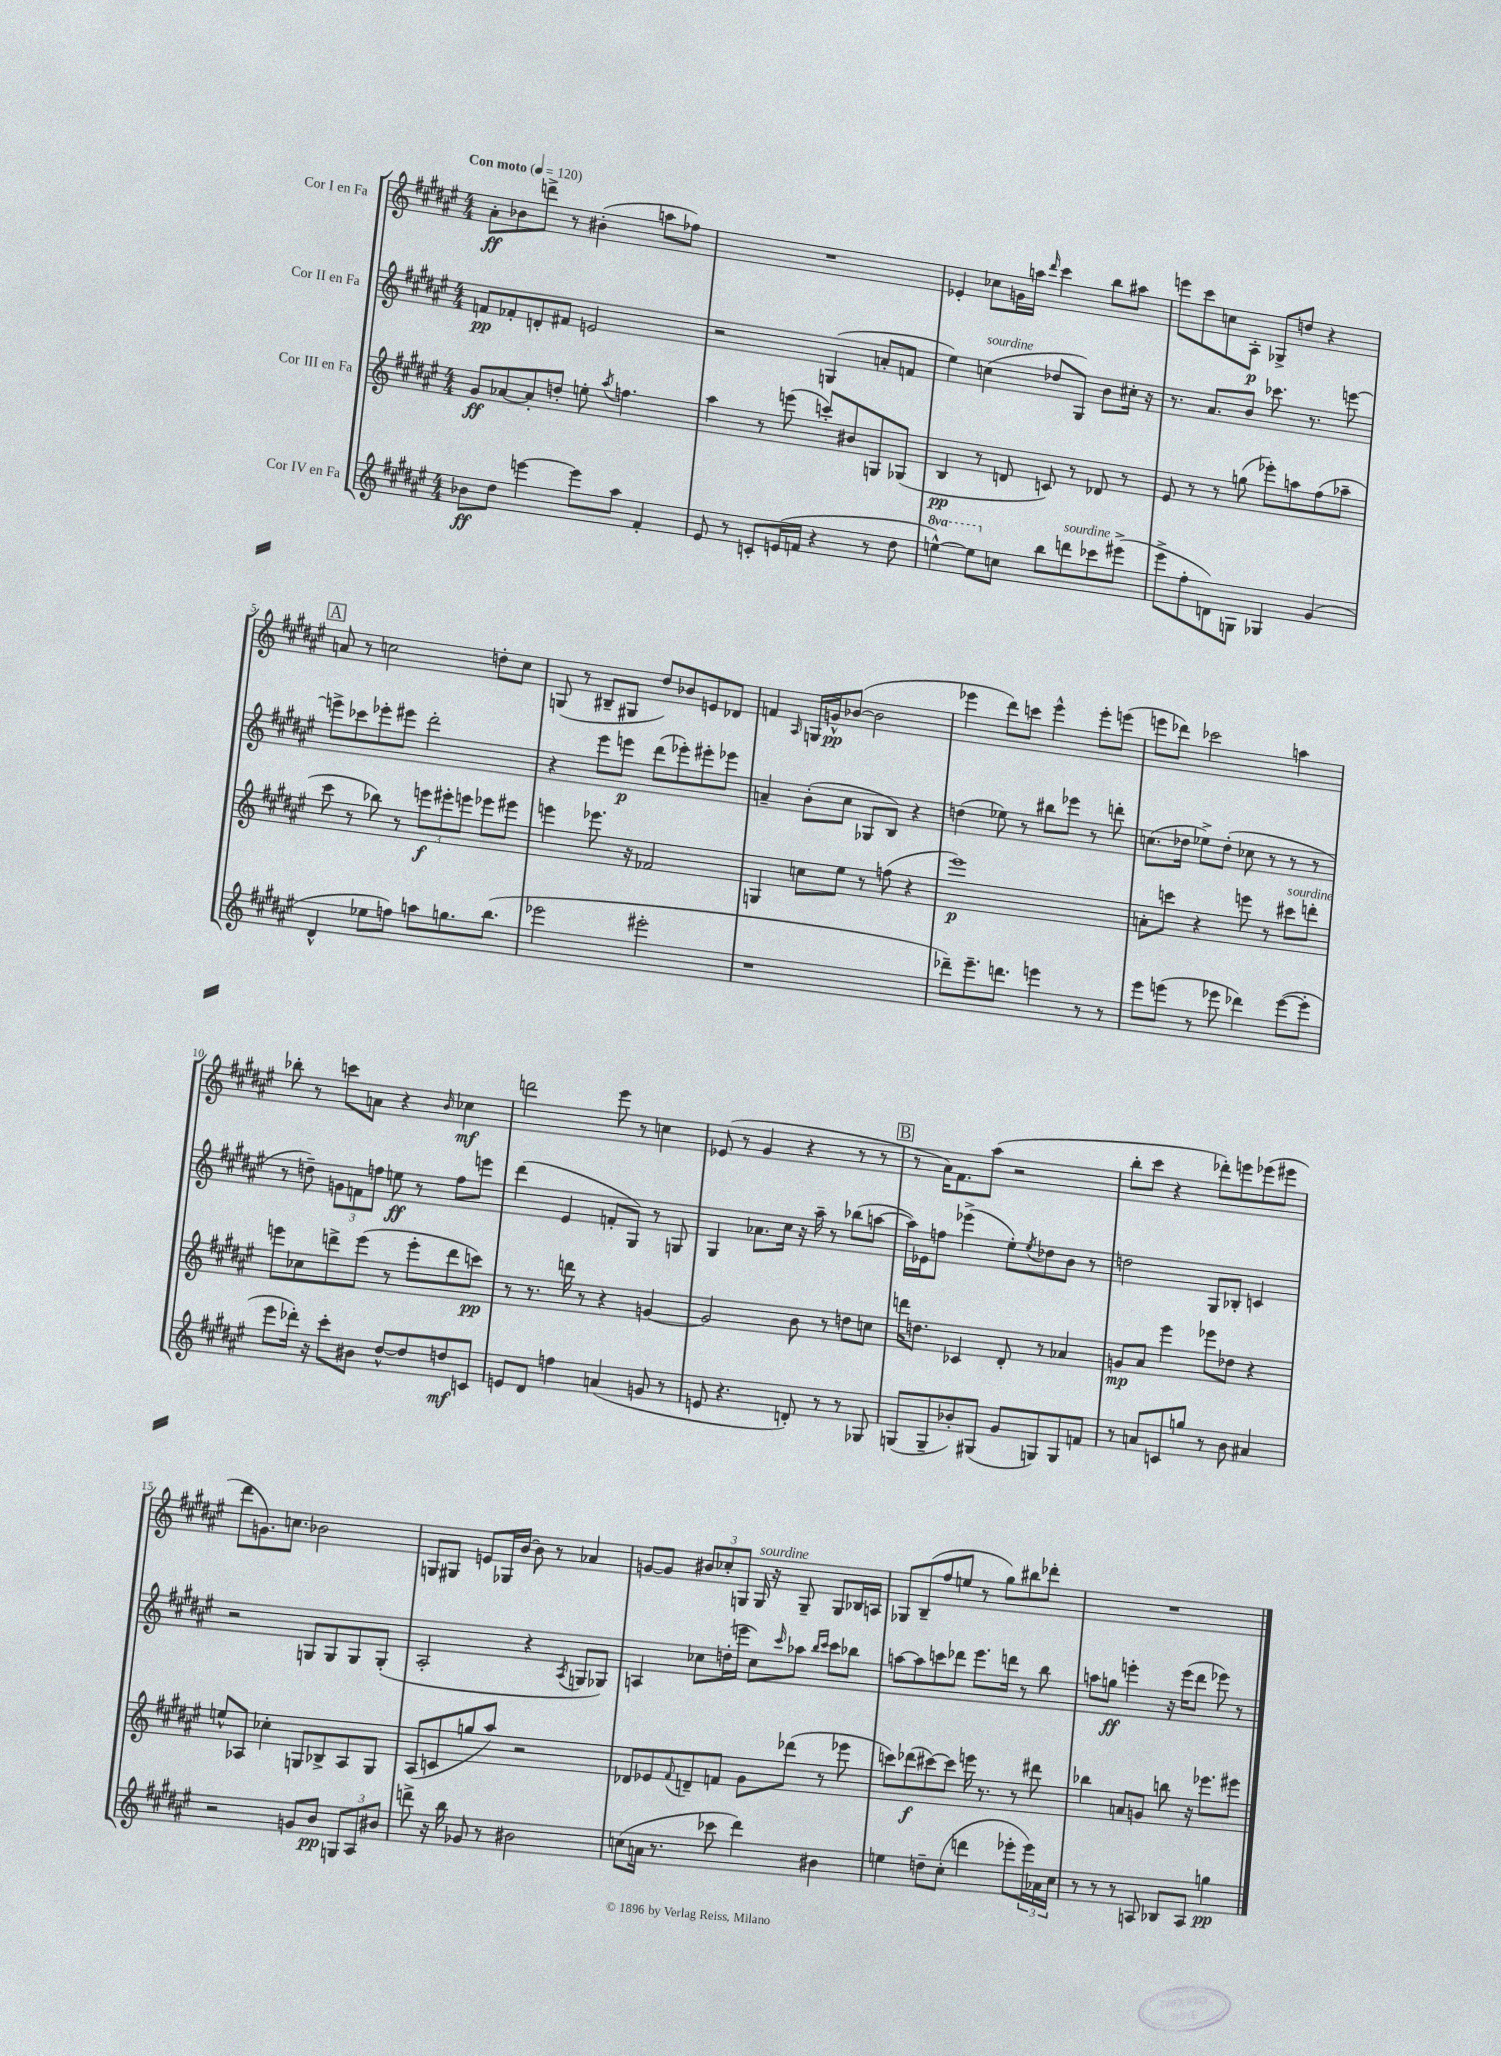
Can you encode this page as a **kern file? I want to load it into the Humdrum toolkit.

**kern	**kern	**kern	**kern
*staff4	*staff3	*staff2	*staff1
*clefG2	*clefG2	*clefG2	*clefG2
*k[f#c#g#d#a#e#]	*k[f#c#g#d#a#e#]	*k[f#c#g#d#a#e#]	*k[f#c#g#d#a#e#]
*M4/4	*M4/4	*M4/4	*M4/4
*MM120	*MM120	*MM120	*MM120
8b-	8g#	8f	8a#'
8dd#	[8a-	8f-'	8b-
[4eee	8a-']	8d'	8ddd^
.	8dd'	8f#	8r
8eee]	8ee'	2e	(4b#'
.	8qaa#	.	.
8aa#	4.ff	.	.
4f#'	.	.	8aa
.	.	.	8ff-)
=	=	=	=
8e#	4aa#	2r	1r
8r	.	.	.
8c'	8r	.	.
(16e	(8eee	.	.
16f	.	.	.
4r	8ccc')	(4G	.
.	8b#	.	.
8r	8G	8a'	.
8dd#	(8G-	8f	.
=	=	=	=
[4eee^^)	4B	4ee#)	4e-'
8eee]	8r	(4cc	8cc-
8cc	8d	.	16g
.	.	.	16aa
.	.	.	16qqddd#
8bb	8c)	8dd-	4ccc#
8ddd	8r	8G#)	.
8ccc-	8d-	8b	8bb
(8eee#^	8r	16cc#'	8aa#
.	.	16r	.
=	=	=	=
8eee#^	8e#	8.r	8eee
8ff#'	8r	.	8ccc#
.	.	8.a#	.
8d)	8r	.	8cc
8G	(8gg	8b	8A#'
4G-	8eee-')	8.ccc-	8G-^
.	8aa	.	8dd
.	.	8.r	.
(4g#	(8ff#	.	4r
.	8aa-~	[8eee	.
=	=	=	=
4d#^^	8ccc#	8eee^]	8a
.	8r	8ccc-	8r
8ee-	8bb-)	8eee-'	2cc
8ff)	8r	8eee#	.
8aa	12eee	2ddd#'	.
.	12eee#'	.	.
8.gg	.	.	.
.	12eee	.	.
.	8eee-	.	8dd'
(8.bb	.	.	.
.	8eee#	.	8cc
=	=	=	=
2eee-	4eee	4r	(8G
.	.	.	8r
.	8.eee-	8eee#	8B#~
.	.	8eee	8G#
.	16r	.	.
2eee#'	2f-	(8ddd#	8dd#)
.	.	8eee-')	8b-
.	.	8eee#'	8e
.	.	8eee-	8d-
=	=	=	=
1r	4G	4a~	4f
.	.	.	16qqA#
.	8cc	(8b'	16G
.	.	.	16g^^
.	8ee#	8cc#	([8b-
.	8r	8G-	2b-]
.	(8ff	8B)	.
.	4r	4r	.
=	=	=	=
8ddd-~)	1eee#)	(4dd	4eee-
8.eee#~	.	.	.
.	.	8ee-)	8ddd#)
8.ddd	.	.	.
.	.	8r	8ccc
4eee	.	8bb#	4eee-^^
.	.	8eee-	.
8r	.	8r	8eee-'
8r	.	8ddd'	(8eee
=	=	=	=
8eee#	8a'	(8.cc	8eee
(8eee	8ccc	.	8ddd-)
.	.	16dd-	.
8r	4r	8ee-^)	2ccc-
8eee-	.	(8dd-'	.
4ddd-)	8eee	8cc-	.
.	8r	8r	.
([8eee-	8ccc#	8r	4aa
8eee-']	8ddd'	8r	.
=	=	=	=
8eee#	8eee	8r	8bb-'
16ddd-')	8cc-	8dd~)	8r
16r	.	.	.
8ccc#'	8ddd^	12g	8ccc
.	.	12f	.
8b#	(8eee	.	8a
.	.	12ff	.
[8dd#^^	8r	8ee	4r
8dd#]	8eee'	8r	.
.	.	.	16qqb
8dd	8ddd	8ff	4cc-
8c	8ccc)	8eee	.
=	=	=	=
8e	8r	(4ddd#	2ddd
8d#	8.r	.	.
4ff	.	4e#	.
.	16ddd	.	.
.	8r	.	.
(4a	4r	8f'	8eee#
.	.	8G#)	8r
8g	[4g	8r	4cc
8r	.	8G	.
=	=	=	=
8e	2g]	4G#	(8e-
4.r	.	.	8r
.	.	8.a-	4g#
.	.	16cc#	.
8d')	8b	16r	4r
.	.	16aa#~	.
8r	8r	8r	.
8r	8dd	(8bb-	8r
8G-	8cc	[8aa	8r
=	=	=	=
(8G	16ddd	16aa])	8r
.	8.dd	16e-	.
8G~	.	8ff	16a#)
.	.	.	8.f#
8b-')	4c-	(4eee-^	.
(8G#	.	.	(8aa#
8g#	8d#'	8ee#')	2r
.	.	8qee#	.
8G)	8r	8dd-	.
8G	4a-	8b	.
8f	.	8r	.
=	=	=	=
8r	8g	2dd	8bb'
8a	8a#	.	8ccc#
8c	4eee#	.	4r
8gg	.	.	.
8r	8eee-	8G#	8ddd-')
8b	8dd-	8B-'	8eee
4a#	4r	4c	(8eee-
.	.	.	8eee#
=	=	=	=
2r	8ee^^	2r	8ddd#
.	8A-	.	8.g)
.	4cc-'	.	.
.	.	.	8.cc
8g	8G	8G	2b-
8b	8B-^	8G	.
12G	8A-	8G	.
12A#	.	.	.
.	8G	(8G'	.
12b#	.	.	.
=	=	=	=
8ddd^	(8A#	2A#'	8G
16r	8c	.	8G#
16bb	.	.	.
8g-	8gg	.	8e
8r	8aa#)	.	16G-
.	.	.	[16b
2b#	2r	4r	8b]
.	.	.	8r
.	.	8qA#	.
.	.	8G	4a-
.	.	8G-)	.
=	=	=	=
(8cc	8d-	4A	[8g
16a	8e-	.	8g]
8.r	.	.	.
.	8qqf#	.	.
.	8d~	8cc-	12b#
.	.	.	12cc-'
8ccc-	8f	(16dd'	.
.	.	.	12G
.	.	16eee	.
4ddd#)	8g#	8cc-)	16G
.	.	.	16r
.	.	16qqccc#	.
.	(8ddd-	8aa-	8G~
.	.	16qqbb	.
.	.	16qqccc#	.
4b#	8r	8ccc#	8G
.	8eee-	8bb-	16B-
.	.	.	16A
=	=	=	=
4ee	8ccc)	[8aa	8G-
.	(8ddd-	8aa]	(8B~
8dd~	[8ccc#)	8ccc	8ff#
(8cc#'	8ccc#]	8ddd-	8ee
4ddd	16eee	8.eee#	8r
.	8.r	.	.
.	.	.	8gg#)
.	.	16ddd	.
8eee-'	8r	8r	8bb#
24eee-)	8ddd#	8bb	8ddd-'
24a-	.	.	.
24cc#	.	.	.
=	=	=	=
8r	4bb-	8aa	1r
8r	.	8gg	.
8r	8a	4eee'	.
8A	8g	.	.
8B-	8bb	16r	.
.	.	(16eee	.
8A	16r	8ddd#	.
.	8.eee-	.	.
4gg	.	8eee-)	.
.	8eee#	8r	.
==	==	==	==
*-	*-	*-	*-
